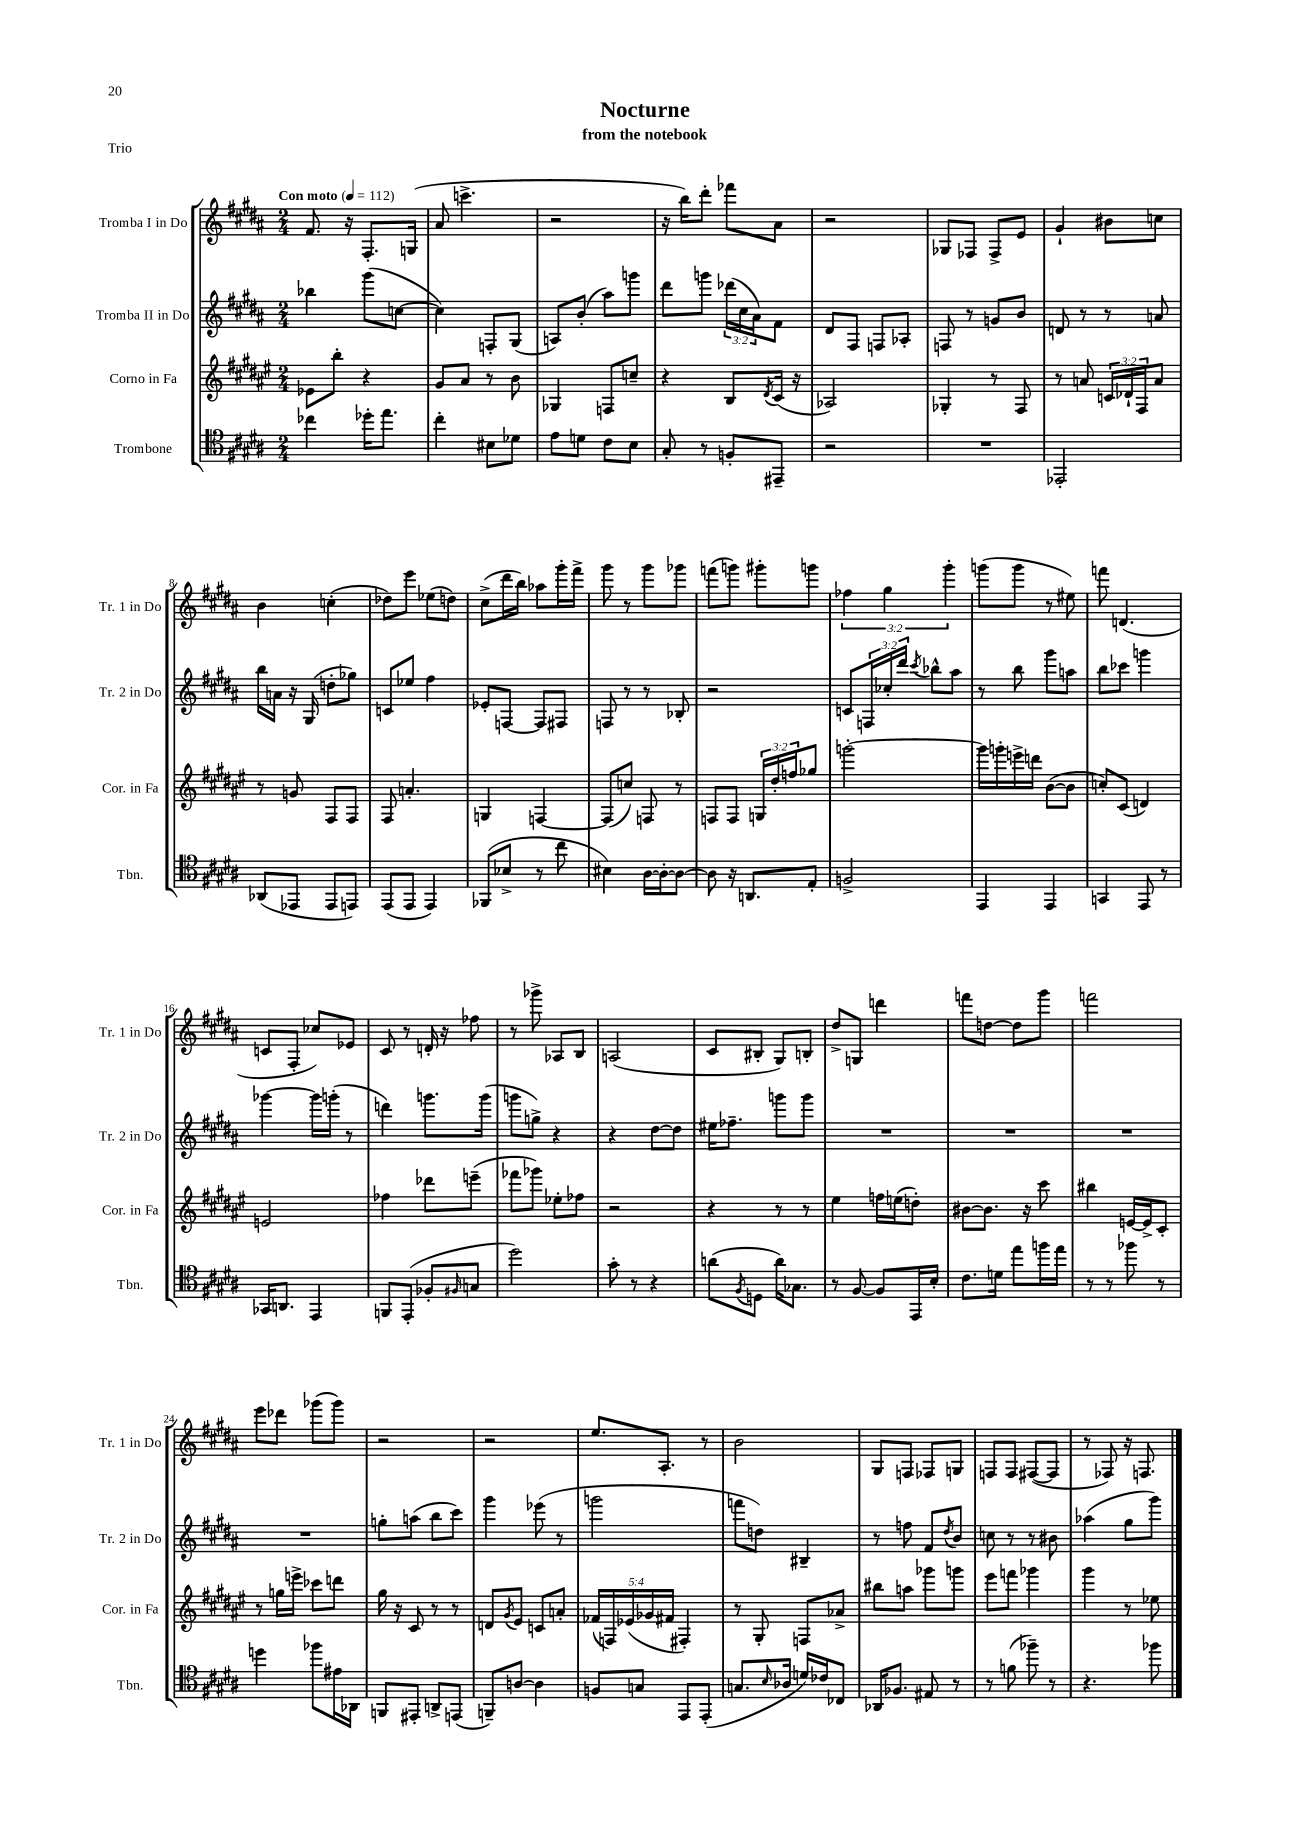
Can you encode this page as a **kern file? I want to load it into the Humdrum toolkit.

**kern	**kern	**kern	**kern
*staff4	*staff3	*staff2	*staff1
*clefC4	*clefG2	*clefG2	*clefG2
*k[f#c#g#d#a#]	*k[f#c#g#d#a#e#]	*k[f#c#g#d#a#]	*k[f#c#g#d#a#]
*M2/4	*M2/4	*M2/4	*M2/4
*MM112	*MM112	*MM112	*MM112
4cc-	8e-	4bb-	8.f#
.	8bb'	.	.
.	.	.	16r
16dd-'	4r	(8ggg#	8.F#'
8.ee	.	.	.
.	.	[8cc	.
.	.	.	(16G
=	=	=	=
4cc#'	8g#	4cc])	8a#
.	8a#	.	4.ccc^
8B#	8r	8F'	.
8d-	8b	(8G#	.
=	=	=	=
8e	4G-	8A)	2r
8d	.	(8b'	.
8c#	8F	8aa#)	.
8B	8cc~	8ggg	.
=	=	=	=
8G#'	4r	8ddd#	16r
.	.	.	16bb)
8r	.	8ggg	8ddd#'
8F'	8B	(24ddd-	8fff-
.	.	24cc#	.
.	.	24a#)	.
.	8qd#	.	.
8EE#~	(16c#	8f#	8a#
.	16r	.	.
=	=	=	=
2r	2A-)	8d#	2r
.	.	8F#	.
.	.	8F	.
.	.	8A-'	.
=	=	=	=
2r	4G-'	8F	8G-
.	.	8r	8F-
.	8r	8g	8F-^
.	8F#	8b	8e
=	=	=	=
2EE-'	8r	8d	4g#`
.	8a	8r	.
.	24c	8r	8b#
.	24d-`	.	.
.	24F#	.	.
.	8a	8a	8cc
=	=	=	=
(8AA-	8r	16bb	4b
.	.	16a	.
8EE-	8g	16r	.
.	.	(16G#	.
8EE-	8F#	8dd'	(4cc'
8EE)	8F#	8gg-)	.
=	=	=	=
(8EE	8F#	8c	8dd-)
8EE	4.a'	8ee-	8eee
4EE)	.	4ff#	(8ee-
.	.	.	8dd)
=	=	=	=
(8FF-	4G	8e-'	(8cc#^
8B-^	.	[8F	16ddd#
.	.	.	16bb)
8r	[4F	8F]	8aa-
8cc#	.	8F#	16ggg#'
.	.	.	16fff#^
=	=	=	=
4B#)	(8F]	8F	8ggg#
.	8cc)	8r	8r
[16A#	8F	8r	8ggg#
16A#'_	.	.	.
8A#_	8r	8B-'	8ggg-
=	=	=	=
8A#]	8F	2r	(8fff
16r	8F	.	8ggg)
8.AA	.	.	.
.	24G	.	8ggg#'
.	24dd#'	.	.
.	24ff	.	.
8E'	8gg-	.	8ggg
=	=	=	=
2F^	[2ggg'	8c	6ff-
.	.	24F	.
.	.	24cc-'	6gg#
.	.	24ddd#	.
.	.	8qccc#	.
.	.	8bb-^^	.
.	.	.	6ggg#'
.	.	8aa#	.
=	=	=	=
4EE	16ggg]	8r	(8ggg
.	16ggg'	.	.
.	16eee^	8bb	8ggg
.	16ddd	.	.
4EE	([8b	8ggg#	8r
.	8b]	8aa	8ee#)
=	=	=	=
4GG	8cc')	8bb	8fff
.	(8c#	8ccc-	(4.d
8EE	4d)	4ggg	.
8r	.	.	.
=	=	=	=
16GG-	2e	[4ggg-	8c
8.AA	.	.	.
.	.	.	8F#'
4EE	.	16ggg-]	8cc-)
.	.	(16ggg'	.
.	.	8r	8e-
=	=	=	=
8FF	4ff-	4ddd)	8c#
(8EE'	.	.	8r
8F-'	8ddd-	8.ggg	16d'
.	.	.	16r
16qqF#	.	.	.
8G	(8eee~	.	8ff-
.	.	(16ggg	.
=	=	=	=
2dd#)	8fff-	8ggg	8r
.	8ggg-)	8gg^)	8ggg-^
.	8ee-'	4r	8A-
.	8ff-	.	8B
=	=	=	=
8g#'	2r	4r	(2A
8r	.	.	.
4r	.	[8dd#	.
.	.	8dd#]	.
=	=	=	=
(8a	4r	16ee#	8c#
.	.	8.ff-~	.
8qF#	.	.	.
8D	.	.	8B#'
16a)	8r	8ggg	8G#)
8.G-	.	.	.
.	8r	8ggg	8B'
=	=	=	=
8r	4ee#	2r	8dd#^
[8F#	.	.	8G
8F#]	16ff	.	4ddd
.	(16ee	.	.
16EE	8dd')	.	.
16B'	.	.	.
=	=	=	=
8.c#	[8b#	2r	8fff
.	8.b#]	.	[8dd
16d	.	.	.
8ee	.	.	8dd]
.	16r	.	.
16ff	8ccc#	.	8ggg#
16ee	.	.	.
=	=	=	=
8r	4bb#	2r	2fff
8r	.	.	.
8ff-	[16e	.	.
.	16e^]	.	.
8r	8c#'	.	.
=	=	=	=
4dd	8r	2r	8eee
.	16gg	.	8ddd-
.	16eee^	.	.
8ff-	8ccc-	.	(8ggg-
16e#	8ddd	.	8ggg-)
16AA-	.	.	.
=	=	=	=
8FF	16gg#	8gg'	2r
.	16r	.	.
8EE#'	8c#	(8aa	.
8AA^	8r	8bb	.
(8EE	8r	8ccc#)	.
=	=	=	=
8FF~)	8d	4ggg#	2r
.	8qg#	.	.
[8A	8e#	.	.
4A]	8c	(8eee-	.
.	8a'	8r	.
=	=	=	=
8F	(20f-	2ggg	8.ee
.	20F)	.	.
.	(20e-	.	.
8G	.	.	.
.	20g-	.	.
.	.	.	8.A#'
.	20f#	.	.
8EE	4F#')	.	.
(8EE'	.	.	8r
=	=	=	=
8.G	8r	8fff	2b
.	8G#'	8dd)	.
16qqB	.	.	.
16A-	.	.	.
16d)	8F	4B#~	.
16c-	.	.	.
8C-	8a-^	.	.
=	=	=	=
16AA-	8bb#	8r	8G#
8.F-	.	.	.
.	8aa	8ff	8F
8E#	8ggg-	8f#	8F-
.	.	8qdd#	.
8r	8ggg	8b	8G
=	=	=	=
8r	8eee#	8cc	8F
(8f	8fff	8r	8F
8ff-~)	4ggg-	8r	([8F#
8r	.	8b#	8F#]
=	=	=	=
4.r	4ggg#	(4aa-	8r
.	.	.	8F-)
.	8r	8gg#	16r
.	.	.	8.F
8ff-	8ee-	8ggg#)	.
==	==	==	==
*-	*-	*-	*-
